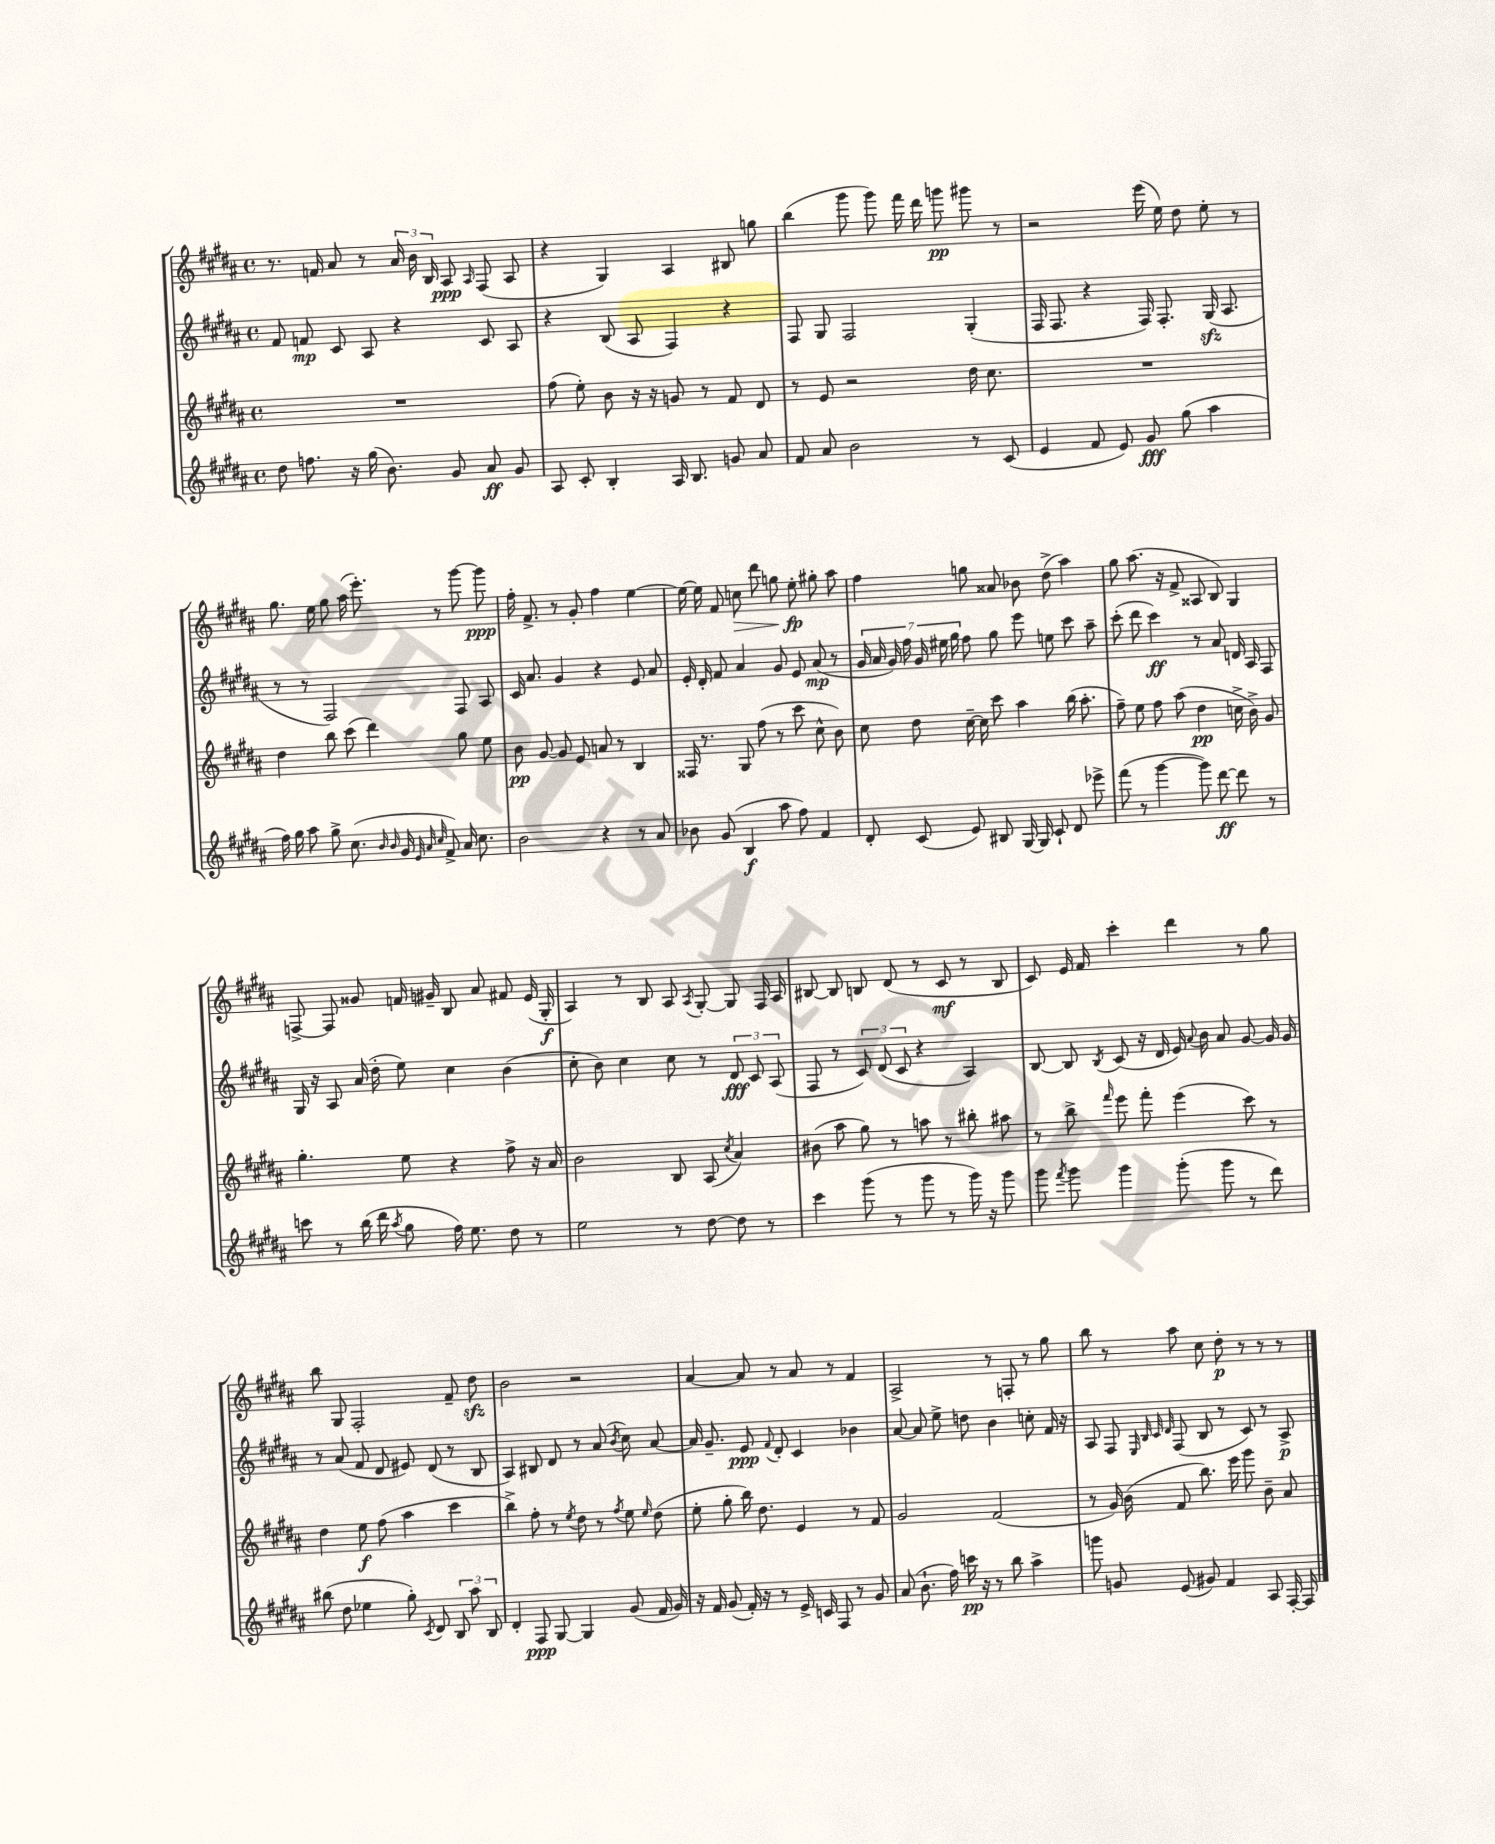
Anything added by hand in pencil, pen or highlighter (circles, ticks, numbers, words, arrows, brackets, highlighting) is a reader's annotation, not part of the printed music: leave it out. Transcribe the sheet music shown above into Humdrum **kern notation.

**kern	**dynam	**kern	**dynam	**kern	**dynam	**kern	**dynam
*part4	*part4	*part3	*part3	*part2	*part2	*part1	*part1
*staff4	*staff4	*staff3	*staff3	*staff2	*staff2	*staff1	*staff1
*clefG2	*	*clefG2	*	*clefG2	*	*clefG2	*
*k[f#c#g#d#a#]	*	*k[f#c#g#d#a#]	*	*k[f#c#g#d#a#]	*	*k[f#c#g#d#a#]	*
*M4/4	*	*M4/4	*	*M4/4	*	*M4/4	*
*met(c)	*	*met(c)	*	*met(c)	*	*met(c)	*
=30	=30	=30	=30	=30	=30	=30	=30
8dd#\	.	1r	.	8f#/	.	8.r	.
8.ffn\	.	.	.	8fn/	mp	.	.
.	.	.	.	.	.	16fn/	.
.	.	.	.	8c#/	.	8a#/	.
16r	.	.	.	.	.	.	.
(16gg#\	.	.	.	8A#/	.	8r	.
8.b\)	.	.	.	.	.	.	.
.	.	.	.	4r	.	24a#/	.
.	.	.	.	.	.	24b\	.
.	.	.	.	.	.	24B/	.
8g#/	.	.	.	.	.	8A#/	ppp
.	.	.	.	.	.	16qqA#/	.
8a#/	ff	.	.	8c#/	.	(8F#/	.
8g#/	.	.	.	8A#/	.	8A#/	.
=31	=31	=31	=31	=31	=31	=31	=31
8A#/	.	(8ff#\	.	4r	.	4r	.
8c#'/	.	8ee'\)	.	.	.	.	.
4B'/	.	8b\	.	(8B/	.	4G#/)	.
.	.	16r	.	8A#/	.	.	.
.	.	16r	.	.	.	.	.
16A#/	.	8gn/	.	4F#/)	.	4A#/	.
8.B/	.	.	.	.	.	.	.
.	.	8r	.	.	.	.	.
8gn/	.	8f#/	.	4r	.	8B#X/	.
8a#/	.	8d#/	.	.	.	8ggn\	.
=32	=32	=32	=32	=32	=32	=32	=32
8f#/	.	8r	.	8F#/	.	(4bb\	.
8a#/	.	8e/	.	8G#/	.	.	.
2b\	.	2r	.	2F#/	.	8ggg#\	.
.	.	.	.	.	.	8ggg#\)	.
.	.	.	.	.	.	16fff#\	.
.	.	.	.	.	.	16ddd#\	.
.	.	.	.	.	.	8gggn\	pp
8r	.	16dd#\	.	(4G#'/	.	8ggg#X\	.
.	.	8.cc#\	.	.	.	.	.
(8c#/	.	.	.	.	.	8r	.
=33	=33	=33	=33	=33	=33	=33	=33
4e/	.	1r	.	16F#/	.	2r	.
.	.	.	.	8.F#/	.	.	.
8f#/	.	.	.	4r	.	.	.
8e/)	.	.	.	.	.	.	.
8g#/	fff	.	.	16F#/)	.	(16eee\	.
.	.	.	.	8.F#'/	.	16ee\)	.
(8gg#\	.	.	.	.	.	8dd#\	.
4aa#\	.	.	.	(16G#zz/	.	8ee'\	.
.	.	.	.	8.A#/	.	.	.
.	.	.	.	.	.	8r	.
!!LO:LB:g=z
=34	=34	=34	=34	=34	=34	=34	=34
16ff#\)	.	4dd#\	.	8r	.	8.gg#\	.
16gg#\	.	.	.	.	.	.	.
8aa#\	.	.	.	8r	.	.	.
.	.	.	.	.	.	16ee\	.
8gg#^\	.	8bb\	.	2F#/)	.	8gg#\	.
(8.cc#\	.	(8ccc#\	.	.	.	(16aa#\	.
.	.	.	.	.	.	8.eee'\)	.
.	.	4ddd#\)	.	.	.	.	.
16qqb/	.	.	.	.	.	.	.
16qqb/	.	.	.	.	.	.	.
16g#/	.	.	.	.	.	.	.
32qqe/	.	.	.	.	.	.	.
32qqa#/	.	.	.	.	.	.	.
32qqcc#/	.	.	.	.	.	.	.
8f#^/)	.	.	.	.	.	8r	.
16a#/	.	8gg#\	.	8F#/	.	[8ggg#\	.
8.cc#\	.	.	.	.	.	.	.
.	.	8ee\	.	8A#/	.	8ggg#\]	ppp
=35	=35	=35	=35	=35	=35	=35	=35
2b\	.	8b\	pp	16c#/	.	16ff#'\	.
.	.	.	.	8.a#/	.	8.f#^/	.
.	.	[8g#/	.	.	.	.	.
.	.	8g#/]	.	4g#/	.	8r	.
.	.	8e/	.	.	.	8g#'/	.
4r	.	8an/	.	4r	.	4ff#\	.
.	.	8r	.	.	.	.	.
8r	.	4B/	.	8e/	.	[4ee\	.
8a#/	.	.	.	8a#/	.	.	.
=36	=36	=36	=36	=36	=36	=36	=36
8b-X\	.	16F##X/	.	16e'/	.	16ee\_	.
.	.	8.r	.	16d#'/	.	16ee\]	.
(8g#/	.	.	.	8f#/	.	8f#/	.
!	!	!	!	!	!	!	!LO:HP:b
4B/	f	8G#/	.	4a#/	.	8ccn\	>
.	.	(8ff#\	.	.	.	8ddd#\	.
8aa#\	.	8r	.	8g#/	.	8ggn\	.
8ff#\)	.	8ccc#\	.	8e/	.	8ee'\	fp
4f#/	.	8cc#^^\	.	(8a#/	mp	8gg#X'\	]
.	.	8b\)	.	8r	.	8aa#\	.
=37	=37	=37	=37	=37	=37	=37	=37
8d#'/	.	8cc#\	.	28g#/	.	4ff#\	.
.	.	.	.	28a#/	.	.	.
.	.	.	.	28g#/)	.	.	.
.	.	.	.	28ff#\	.	.	.
(8c#/	.	8dd#\	.	.	.	.	.
.	.	.	.	28g#/	.	.	.
.	.	.	.	28ee#X\	.	.	.
.	.	.	.	28gg#\	.	.	.
8e/)	.	[16cc#~\	.	8ff#\	.	8ggn\	.
.	.	16cc#\]	.	.	.	.	.
8B#X/	.	8ccc#\	.	8gg#\	.	8a##X/	.
[16G#/	.	4aa#\	.	8eee\	.	8b-X\	.
16G#/]	.	.	.	.	.	.	.
8c#`/	.	.	.	8een\	.	(8dd#^\	.
8d#/	.	(16bb\	.	8ccc#\	.	4aa#\)	.
.	.	8.aa#'\	.	.	.	.	.
8eee-X^\	.	.	.	8aa#~\	.	.	.
=38	=38	=38	=38	=38	=38	=38	=38
(8fff#\	.	8ff#~\)	.	(8ccc#'\	.	8gg#\	.
8r	.	8ee\	.	8ddd#\	.	(8.aa#\	.
[4ggg#\	.	8ff#\	.	4ccc#\)	ff	.	.
.	.	.	.	.	.	16r	.
.	.	(8aa#\	.	.	.	8f#^/	.
8ggg#\])	.	4dd#\	pp	8r	.	8A##X/	.
[8ddd#\	ff	.	.	8a#/	.	8B/)	.
8ddd#\]	.	16ccn^\	.	16dn/	.	4G#/	.
.	.	16b^\)	.	16A#/	.	.	.
8r	.	8g#/	.	8F#/	.	.	.
!!LO:LB:g=z
=39	=39	=39	=39	=39	=39	=39	=39
8cccn\	.	4.gg#'\	.	16G#/	.	[8Fn^/	.
.	.	.	.	16r	.	.	.
8r	.	.	.	8A#/	.	8F/]	.
(16bb\	.	.	.	(16a#/	.	8g##X/	.
16ddd#\	.	.	.	16dd#'\	.	.	.
8qaa#/	.	.	.	.	.	.	.
8gg#\	.	8ee\	.	8ee\)	.	16fn/	.
.	.	.	.	.	.	16g#X~/	.
16ff#\)	.	4r	.	4cc#\	.	8B/	.
8.ee\	.	.	.	.	.	.	.
.	.	.	.	.	.	8a#/	.
8dd#\	.	8ff#^\	.	(4b\	.	8f#X/	.
8r	.	16r	.	.	.	(16e/	.
.	.	16a#/	.	.	.	16G#'/	f
=40	=40	=40	=40	=40	=40	=40	=40
2ee\	.	2b\	.	8cc#'\	.	4A#/)	.
.	.	.	.	8b\)	.	.	.
.	.	.	.	4cc#\	.	8r	.
.	.	.	.	.	.	8B/	.
8r	.	8B/	.	8cc#\	.	8A#/	.
.	.	.	.	.	.	8qA#/	.
[8dd#\	.	(8A#/	.	8r	.	[8G#'/	.
.	.	8qcc#/	.	.	.	.	.
8dd#\]	.	4a#/)	.	12d#/	fff	8G#/]	.
.	.	.	.	12c#/	.	.	.
8r	.	.	.	.	.	16F#/	.
.	.	.	.	(12A#/	.	.	.
.	.	.	.	.	.	16A#/	.
=41	=41	=41	=41	=41	=41	=41	=41
4ccc#\	.	(8b#X\	.	8F#/	.	[8B#X/	.
.	.	8aa#\	.	8r	.	8B#/]	.
(8ggg#\	.	8gg#\)	.	12c#/)	.	8Bn/	.
.	.	.	.	(12d#/	.	.	.
8r	.	8r	.	.	.	(8d#/	.
.	.	.	.	12c#/	.	.	.
8ggg#\	.	8aan\	.	4r	.	8r	.
8r	.	8r	.	.	.	8c#/	mf
16ggg#\)	.	8bb#X'\	.	4A#/)	.	8r	.
16r	.	.	.	.	.	.	.
8ggg#\	.	8aa#X\	.	.	.	8B/	.
=42	=42	=42	=42	=42	=42	=42	=42
8ggg#\	.	8r	.	[8B/	.	8c#/)	.
8qfff#/	.	.	.	.	.	.	.
8ggg#\	.	8bb^\	.	8B/]	.	16e/	.
.	.	.	.	.	.	16f#/	.
.	.	16qqfff#/	.	8qB/	.	.	.
4ggg#\	.	8eee\	.	(8c#/	.	4ccc#'\	.
.	.	8fff#'\	.	16r	.	.	.
.	.	.	.	16d#/	.	.	.
(8ggg#'\	.	(4eee\	.	16e/)	.	4ddd#\	.
.	.	.	.	8qqa#/	.	.	.
.	.	.	.	16b\	.	.	.
8ggg#\	.	.	.	8a#/	.	.	.
8r	.	8ccc#\)	.	[8g#/	.	8r	.
8ddd#\)	.	8r	.	16g#/]	.	8gg#\	.
.	.	.	.	16g#/	.	.	.
!!LO:LB:g=z
=43	=43	=43	=43	=43	=43	=43	=43
(8bb#X\	.	4dd#\	.	8r	.	8bb\	.
8dd#\	.	.	.	(8a#/	.	8G#/	.
4ee-X\	.	8ee\	f	8f#/	.	2F#'/	.
.	.	(8ff#\	.	8d#/	.	.	.
8gg#'\)	.	4aa#\	.	8e#X/)	.	.	.
8qc#/	.	.	.	.	.	.	.
8d#/	.	.	.	(8d#/	.	.	.
12B/	.	4ccc#\	.	8r	.	8f#~/	.
12aa#\	.	.	.	.	.	.	.
.	.	.	.	8B/	.	8dd#zz\	.
12B/	.	.	.	.	.	.	.
=44	=44	=44	=44	=44	=44	=44	=44
4d#'/	.	4bb^\)	.	4A#/)	.	2b\	.
8F#/	ppp	8ff#'\	.	8B#X/	.	.	.
[8G#/	.	8r	.	8d#/	.	.	.
.	.	8qee/	.	.	.	.	.
4G#/]	.	8dd#\	.	8r	.	2r	.
.	.	8r	.	(8a#/	.	.	.
.	.	8qff#/	.	8qb/	.	.	.
(8g#/	.	8ee\	.	8cc#\)	.	.	.
.	.	16qqee/	.	.	.	.	.
16f#/	.	(8dd#\	.	[8a#/	.	.	.
16g#/)	.	.	.	.	.	.	.
=45	=45	=45	=45	=45	=45	=45	=45
16r	.	8ee'\	.	16a#/]	.	[4a#/	.
16f#/	.	.	.	8.g#~/	.	.	.
(8g#/	.	8gg#'\	.	.	.	.	.
16f#'/)	.	16bb\)	.	8e/	ppp	8a#/]	.
16r	.	8.dd#\	.	.	.	.	.
.	.	.	.	8qqf#/	.	.	.
8r	.	.	.	8d#'/	.	8r	.
16e^/	.	4e/	.	4c#/	.	8a#/	.
16cn/	.	.	.	.	.	.	.
8F#/	.	.	.	.	.	8r	.
8r	.	8r	.	4b-X\	.	4f#/	.
8g#/	.	8f#/	.	.	.	.	.
=46	=46	=46	=46	=46	=46	=46	=46
(8a#/	.	2g#/	.	[8a#/	.	2A#^/	.
8.b`\	.	.	.	8a#/]	.	.	.
.	.	.	.	8ee^\	.	.	.
16ff#\)	.	.	.	.	.	.	.
16cccn\	pp	.	.	8ddn\	.	.	.
16r	.	.	.	.	.	.	.
8r	.	(2f#/	.	4b\	.	8r	.
8bb\	.	.	.	.	.	8Fn'/	.
4aa#^\	.	.	.	8ccn'\	.	8r	.
.	.	.	.	16f#/	.	8gg#\	.
.	.	.	.	16r	.	.	.
=47	=47	=47	=47	=47	=47	=47	=47
8gggn\	.	8r	.	8A#/	.	8bb\	.
8gn/	.	16g#/)	.	8F#/	.	8r	.
.	.	(16b\	.	.	.	.	.
.	.	.	.	32qqE/	.	.	.
.	.	.	.	32qqB/	.	.	.
.	.	.	.	32qqc#/	.	.	.
.	.	.	.	32qqd#/	.	.	.
(8e/	.	8f#/	.	(8F#/	.	8aa#\	.
8g#X/)	.	8.bb\)	.	8B/	.	8cc#\	.
4f#/	.	.	.	8r	.	8dd#'\	p
.	.	16eee\	.	.	.	.	.
.	.	8ggg#\	.	8c#/)	.	8r	.
8A#/	.	8b~\	.	8r	.	8r	.
[16F#'/	.	8a#/	.	8A#^/	p	8r	.
16F#/]	.	.	.	.	.	.	.
==	==	==	==	==	==	==	==
*-	*-	*-	*-	*-	*-	*-	*-
